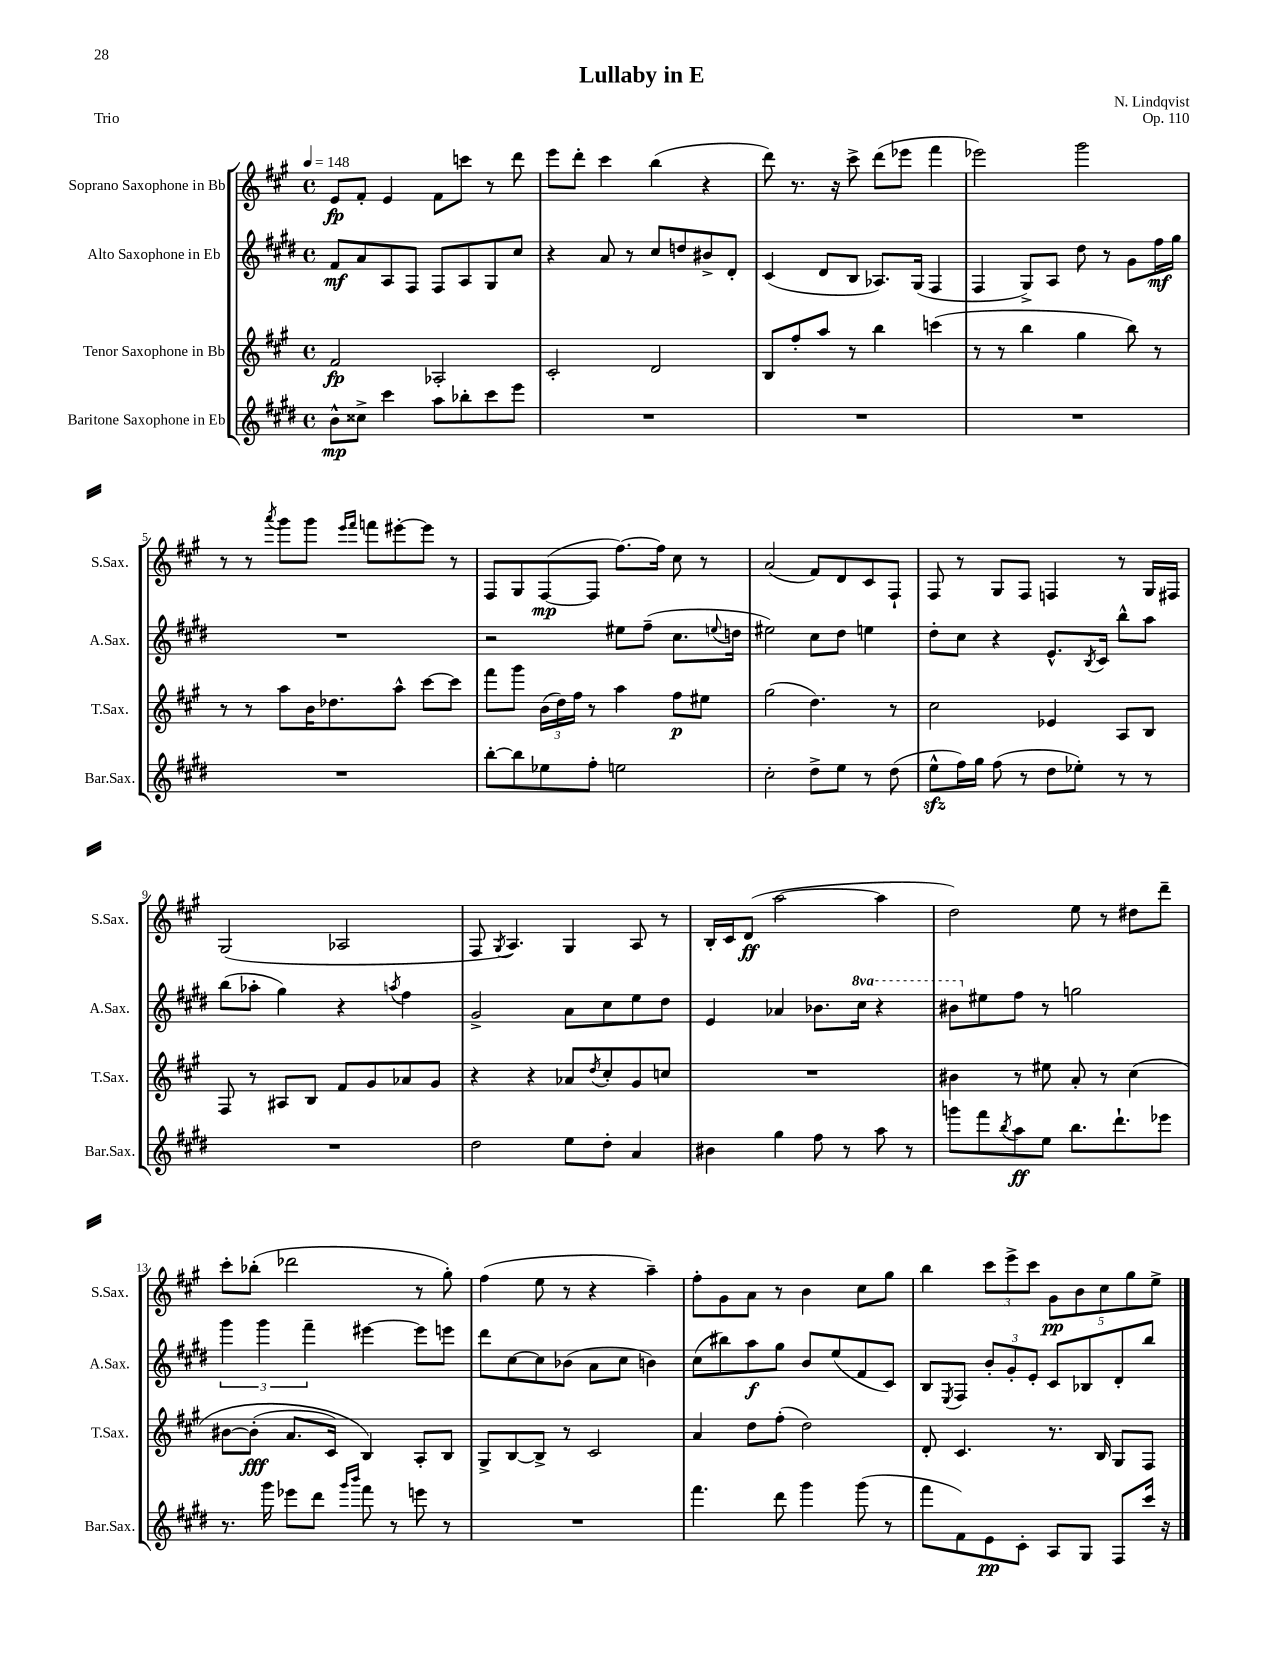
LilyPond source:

\header { title = "Lullaby in E" composer = "N. Lindqvist" opus = "Op. 110" piece = "Trio" }
<<
\new StaffGroup <<
\new Staff = "s0" \with { instrumentName = "Soprano Saxophone in Bb" shortInstrumentName = "S.Sax." } {
    \clef treble \key a \major \defaultTimeSignature \time 4/4 \tempo 4 = 148
    e'8\fp fis'8-. e'4 fis'8 c'''8 r8 d'''8 |
    e'''8 d'''8-. cis'''4 b''4( r4 |
    d'''8) r8. r16 cis'''8-> d'''8( ees'''8 fis'''4 |
    ees'''2) gis'''2 |
    r8 r8 \acciaccatura { a'''8 } gis'''8 gis'''8 \grace { e'''16 fis'''16 } f'''8 eis'''8~-. eis'''8 r8 |
    fis8 gis8 fis8~\mp( fis8 fis''8.~) fis''16 cis''8 r8 |
    a'2( fis'8) d'8 cis'8 fis8-! |
    fis8 r8 gis8 fis8 f4 r8 gis16 fis16 |
    gis2( aes2 |
    fis8 \acciaccatura { gis8 } a4.) gis4 a8 r8 |
    b16-. cis'16 d'8\ff( a''2~ a''4 |
    d''2) e''8 r8 dis''8 d'''8-- |
    cis'''8-. bes''8-.( des'''2 r8 gis''8-.) |
    fis''4( e''8 r8 r4 a''4--) |
    fis''8-. gis'8 a'8 r8 b'4 cis''8 gis''8 |
    b''4 \tuplet 3/2 { cis'''8 e'''8-> cis'''8 } \tuplet 5/4 { gis'8\pp b'8 cis''8 gis''8 e''8-> } \bar "|." |
}
\new Staff = "s1" \with { instrumentName = "Alto Saxophone in Eb" shortInstrumentName = "A.Sax." } {
    \clef treble \key e \major \defaultTimeSignature \time 4/4 \set Staff.ottavationMarkups = #ottavation-simple-ordinals
    fis'8\mf a'8 a8 fis8 fis8 a8 gis8 cis''8 |
    r4 a'8 r8 cis''8 d''8 bis'8-> dis'8-. |
    cis'4( dis'8 b8 aes8.) gis16( fis4 |
    fis4 gis8->) a8 dis''8 r8 gis'8 fis''16\mf gis''16 |
    R1 |
    r2 eis''8 fis''8--( cis''8. \appoggiatura { e''8 } d''16 |
    eis''2) cis''8 dis''8 e''4 |
    dis''8-. cis''8 r4 e'8.-^ \acciaccatura { b8 } cis'16 b''8-^ a''8 |
    b''8( aes''8-. gis''4) r4 \acciaccatura { a''8 } fis''4 |
    gis'2-> a'8 cis''8 e''8 dis''8 |
    e'4 aes'4 bes'8. \ottava #1 cis'''16 r4 |
    bis''8 \ottava #0 eis''8 fis''8 r8 g''2 |
    \tuplet 3/2 { gis'''4 gis'''4 fis'''4-- } eis'''4~ eis'''8 e'''8 |
    dis'''8 cis''8~ cis''8 bes'8( a'8 cis''8 b'4) |
    cis''8( bis''8) a''8\f gis''8 b'8 e''8( fis'8 cis'8) |
    b8 \acciaccatura { e8 } fis8 \tuplet 3/2 { b'8-. gis'8-. e'8-. } cis'8 bes8 dis'8-. b''8 \bar "|." |
}
\new Staff = "s2" \with { instrumentName = "Tenor Saxophone in Bb" shortInstrumentName = "T.Sax." } {
    \clef treble \key a \major \defaultTimeSignature \time 4/4
    fis'2\fp aes2-. |
    cis'2-. d'2 |
    b8 fis''8-. a''8 r8 b''4 c'''4( |
    r8 r8 b''4 gis''4 b''8) r8 |
    r8 r8 a''8 b'16 des''8. a''8-^ cis'''8~ cis'''8 |
    fis'''8 gis'''8 \tuplet 3/2 { b'16( d''16) fis''16 } r8 a''4 fis''8\p eis''8 |
    gis''2( d''4.) r8 |
    cis''2 ees'4 a8 b8 |
    fis8 r8 ais8 b8 fis'8 gis'8 aes'8 gis'8 |
    r4 r4 aes'8 \acciaccatura { d''8 } cis''8-. gis'8 c''8 |
    R1 |
    bis'4 r8 eis''8 a'8-. r8 cis''4\( |
    bis'8~ bis'8-.\fff( a'8. cis'16) b4\) a8-. b8 |
    gis8-> b8~ b8-> r8 cis'2 |
    a'4 d''8 fis''8-.( d''2) |
    d'8-. cis'4. r8. b16 gis8 fis8 \bar "|." |
}
\new Staff = "s3" \with { instrumentName = "Baritone Saxophone in Eb" shortInstrumentName = "Bar.Sax." } {
    \clef treble \key e \major \defaultTimeSignature \time 4/4
    b'8-^\mp cisis''8-> cis'''4 a''8 bes''8-. cis'''8 e'''8 |
    R1 |
    R1 |
    R1 |
    R1 |
    b''8~-. b''8 ees''8 fis''8-. e''2 |
    cis''2-. dis''8-> e''8 r8 dis''8( |
    e''8-^\sfz fis''16) gis''16 fis''8( r8 dis''8 ees''8-.) r8 r8 |
    R1 |
    dis''2 e''8 dis''8-. a'4 |
    bis'4 gis''4 fis''8 r8 a''8 r8 |
    g'''8 fis'''8 \acciaccatura { b''8 } a''8\ff e''8 b''8. dis'''8.-! ees'''8 |
    r8. gis'''16 ees'''8 dis'''8 \grace { gis'''16 b'''16 } fis'''8 r8 e'''8 r8 |
    R1 |
    fis'''4. dis'''8 gis'''4 gis'''8( r8 |
    fis'''8 fis'8) e'8\pp cis'8-. a8 gis8 fis8 cis'''16 r16 \bar "|." |
}
>>
>>
